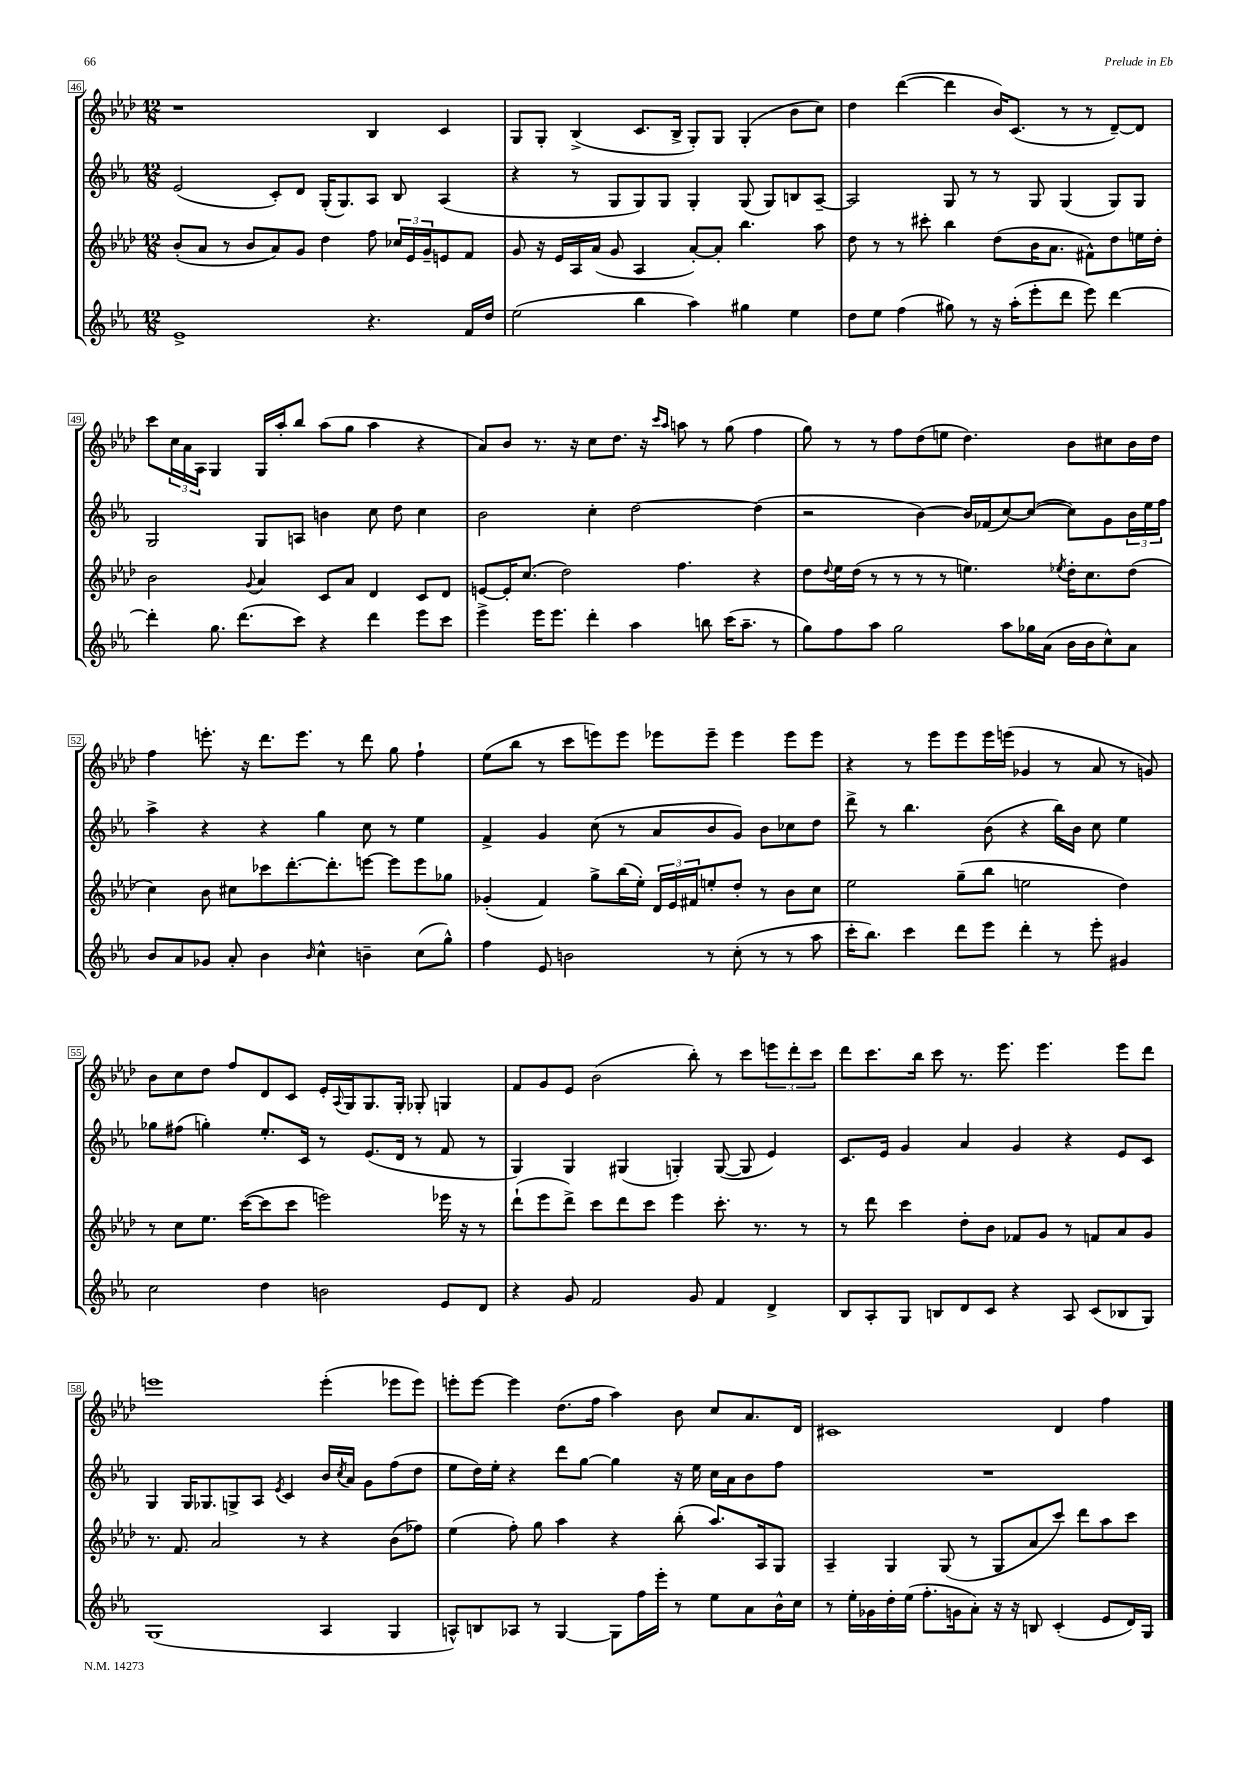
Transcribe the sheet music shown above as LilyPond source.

<<
\new StaffGroup <<
\new Staff = "s0" {
    \clef treble \key aes \major \numericTimeSignature \time 12/8
    r1 bes4 c'4 |
    g8 g8-. bes4->( c'8. bes16-> g8-.) g8 g4-.( bes'8 c''8) |
    des''4 des'''4~( des'''4 bes'16) c'8.( r8 r8 des'8~--) des'8 |
    c'''8 \tuplet 3/2 { c''16 aes'16 aes16 } g4 g16 aes''16-. bes''8 aes''8( g''8 aes''4 r4 |
    aes'8) bes'8 r8. r16 c''8 des''8. r16 \grace { c'''16 aes''16 } a''8 r8 g''8( f''4 |
    g''8) r8 r8 f''8 des''8( e''8 des''4.) bes'8 cis''8 bes'16 des''16 |
    f''4 e'''8.-. r16 des'''8. e'''8. r8 des'''8 g''8 f''4-! |
    ees''8( bes''8 r8 c'''8 e'''8) e'''8 ees'''8 ees'''8-- ees'''4 ees'''8 ees'''8 |
    r4 r8 ees'''8 ees'''8 ees'''16 e'''16( ges'4 r8 aes'8 r8 g'8) |
    bes'8 c''8 des''8 f''8 des'8 c'8 ees'16-. \appoggiatura { aes8 } g16 g8. g16-. ges8-. g4 |
    f'8 g'8 ees'8 bes'2( bes''8-.) r8 c'''8 \tuplet 3/2 { e'''8 des'''8-. c'''8 } |
    des'''8 c'''8. bes''16 c'''8 r8. ees'''8. ees'''4. ees'''8 des'''8 |
    e'''1 e'''4-.( ees'''8 ees'''8) |
    e'''8-. e'''8~ e'''4 des''8.( f''16 aes''4) bes'8 c''8 aes'8. des'16 |
    cis'1 des'4 f''4 \bar "|." |
}
\new Staff = "s1" {
    \clef treble \key ees \major \numericTimeSignature \time 12/8
    ees'2( c'8-.) d'8 g16-.( g8.) aes8 bes8 aes4( |
    r4 r8 g8 g8) g8 g4-. g8( g8) b8 aes8~-- |
    aes2 g8 r8 r8 g8 g4( g8) g8 |
    g2 g8 a8 b'4 c''8 d''8 c''4 |
    bes'2 c''4-. d''2~ d''4( |
    r2 bes'4~) bes'16 fes'16( c''8~) c''8~( c''8) g'8 \tuplet 3/2 { bes'16 ees''16 f''16 } |
    aes''4-> r4 r4 g''4 c''8 r8 ees''4 |
    f'4-> g'4 c''8( r8 aes'8 bes'8 g'8) bes'8 ces''8 d''8 |
    d'''8-> r8 bes''4. bes'8( r4 bes''16) bes'16 c''8 ees''4 |
    ges''8 fis''8( g''4-.) ees''8.-. c'16 r8 ees'8.( d'16 r8 f'8 r8 |
    g4) g4 gis4( g4-.) g8~( g8 ees'4) |
    c'8. ees'16 g'4 aes'4 g'4 r4 ees'8 c'8 |
    g4 g16 ges8. g8-> aes8 \acciaccatura { ees'8 } c'4 bes'16 \acciaccatura { c''8 } aes'16 g'8 f''8( d''8 |
    ees''8 d''16) ees''16-. r4 d'''8 g''8~ g''4 r16 ees''16 c''16 aes'16 bes'8 f''8 |
    R1. \bar "|." |
}
\new Staff = "s2" {
    \clef treble \key aes \major \numericTimeSignature \time 12/8
    bes'8-.( aes'8 r8 bes'8 aes'8) g'8 des''4 f''8 \tuplet 3/2 { ces''16 ees'16 g'16-- } e'8 f'8 |
    g'8 r16 ees'16 aes16 aes'16( g'8 aes4 aes'8~-.) aes'8-. bes''4. aes''8 |
    des''8 r8 r8 cis'''8-. bes''4 des''8( bes'16 aes'8. fis'8-^) des''8 e''16 des''16-. |
    bes'2 \appoggiatura { g'8 } aes'4 c'8 aes'8 des'4 c'8 des'8 |
    e'8~ e'16-. c''8.( des''2) f''4. r4 |
    des''8 \appoggiatura { des''8 } ees''16 des''16( r8 r8 r8 r8 e''4.) \acciaccatura { ees''8 } des''16-. c''8. des''8( |
    c''4) bes'8 cis''8 ces'''8 des'''8.~-. des'''8.-. e'''8~ e'''8 e'''8 ges''8 |
    ges'4-.( f'4) g''8-> bes''16( ees''16-.) \tuplet 3/2 { des'16 ees'16 fis'16 } e''8-. des''8-. r8 bes'8 c''8 |
    ees''2 g''8--( bes''8 e''2 des''4) |
    r8 c''8 ees''8. c'''16~( c'''8 c'''8 e'''2) ees'''16 r16 r8 |
    des'''8-!( ees'''8 des'''8->) c'''8 des'''8 c'''8 ees'''4 c'''8.-. r8. r8 |
    r8 des'''8 c'''4 des''8-. bes'8 fes'8 g'8 r8 f'8 aes'8 g'8 |
    r8. f'8. aes'2 r8 r4 bes'8( fes''8) |
    ees''4( f''8-.) g''8 aes''4 r4 bes''8-.( aes''8.) aes16 g8 |
    aes4-- g4 g8( r8 g8 aes'8 c'''8) des'''8 aes''8 c'''8 \bar "|." |
}
\new Staff = "s3" {
    \clef treble \key ees \major \numericTimeSignature \time 12/8
    ees'1-> r4. f'16 d''16 |
    ees''2( bes''4 aes''4) gis''4 ees''4 |
    d''8 ees''8 f''4( gis''8) r8 r16 aes''16-.( ees'''8-. d'''8 ees'''8) d'''4~ |
    d'''4-. g''8. d'''8.( c'''8) r4 d'''4 ees'''8 c'''8 |
    ees'''4-> ees'''16 ees'''8. d'''4-. aes''4 b''8 c'''16( aes''8.-- r8 |
    g''8) f''8 aes''8 g''2 aes''8 ges''16 aes'16( bes'16 bes'16 c''8-^) aes'8 |
    bes'8 aes'8 ges'8 aes'8-. bes'4 \grace { bes'16 } c''4-^ b'4-- c''8( g''8-^) |
    f''4 ees'8 b'2 r8 c''8-.( r8 r8 aes''8 |
    c'''16-. bes''8.) c'''4 d'''8 ees'''8 d'''4-. r8 ees'''8-. gis'4 |
    c''2 d''4 b'2 ees'8 d'8 |
    r4 g'8 f'2 g'8 f'4 d'4-> |
    bes8 aes8-. g8 b8 d'8 c'8 r4 aes8 c'8( bes8 g8) |
    g1( aes4 g4 |
    a8-^) b8 aes8 r8 g4~ g8 f''16 ees'''16-. r8 ees''8 aes'8 bes'16-^ c''16 |
    r8 ees''16-. ges'16 d''16-. ees''16( f''8.-. g'16 aes'8-.) r16 r16 b8 c'4-.( ees'8 d'16) g16 \bar "|." |
}
>>
>>
\layout { \context { \Score currentBarNumber = #46 \override BarNumber.stencil = #(make-stencil-boxer 0.1 0.3 ly:text-interface::print) } }
